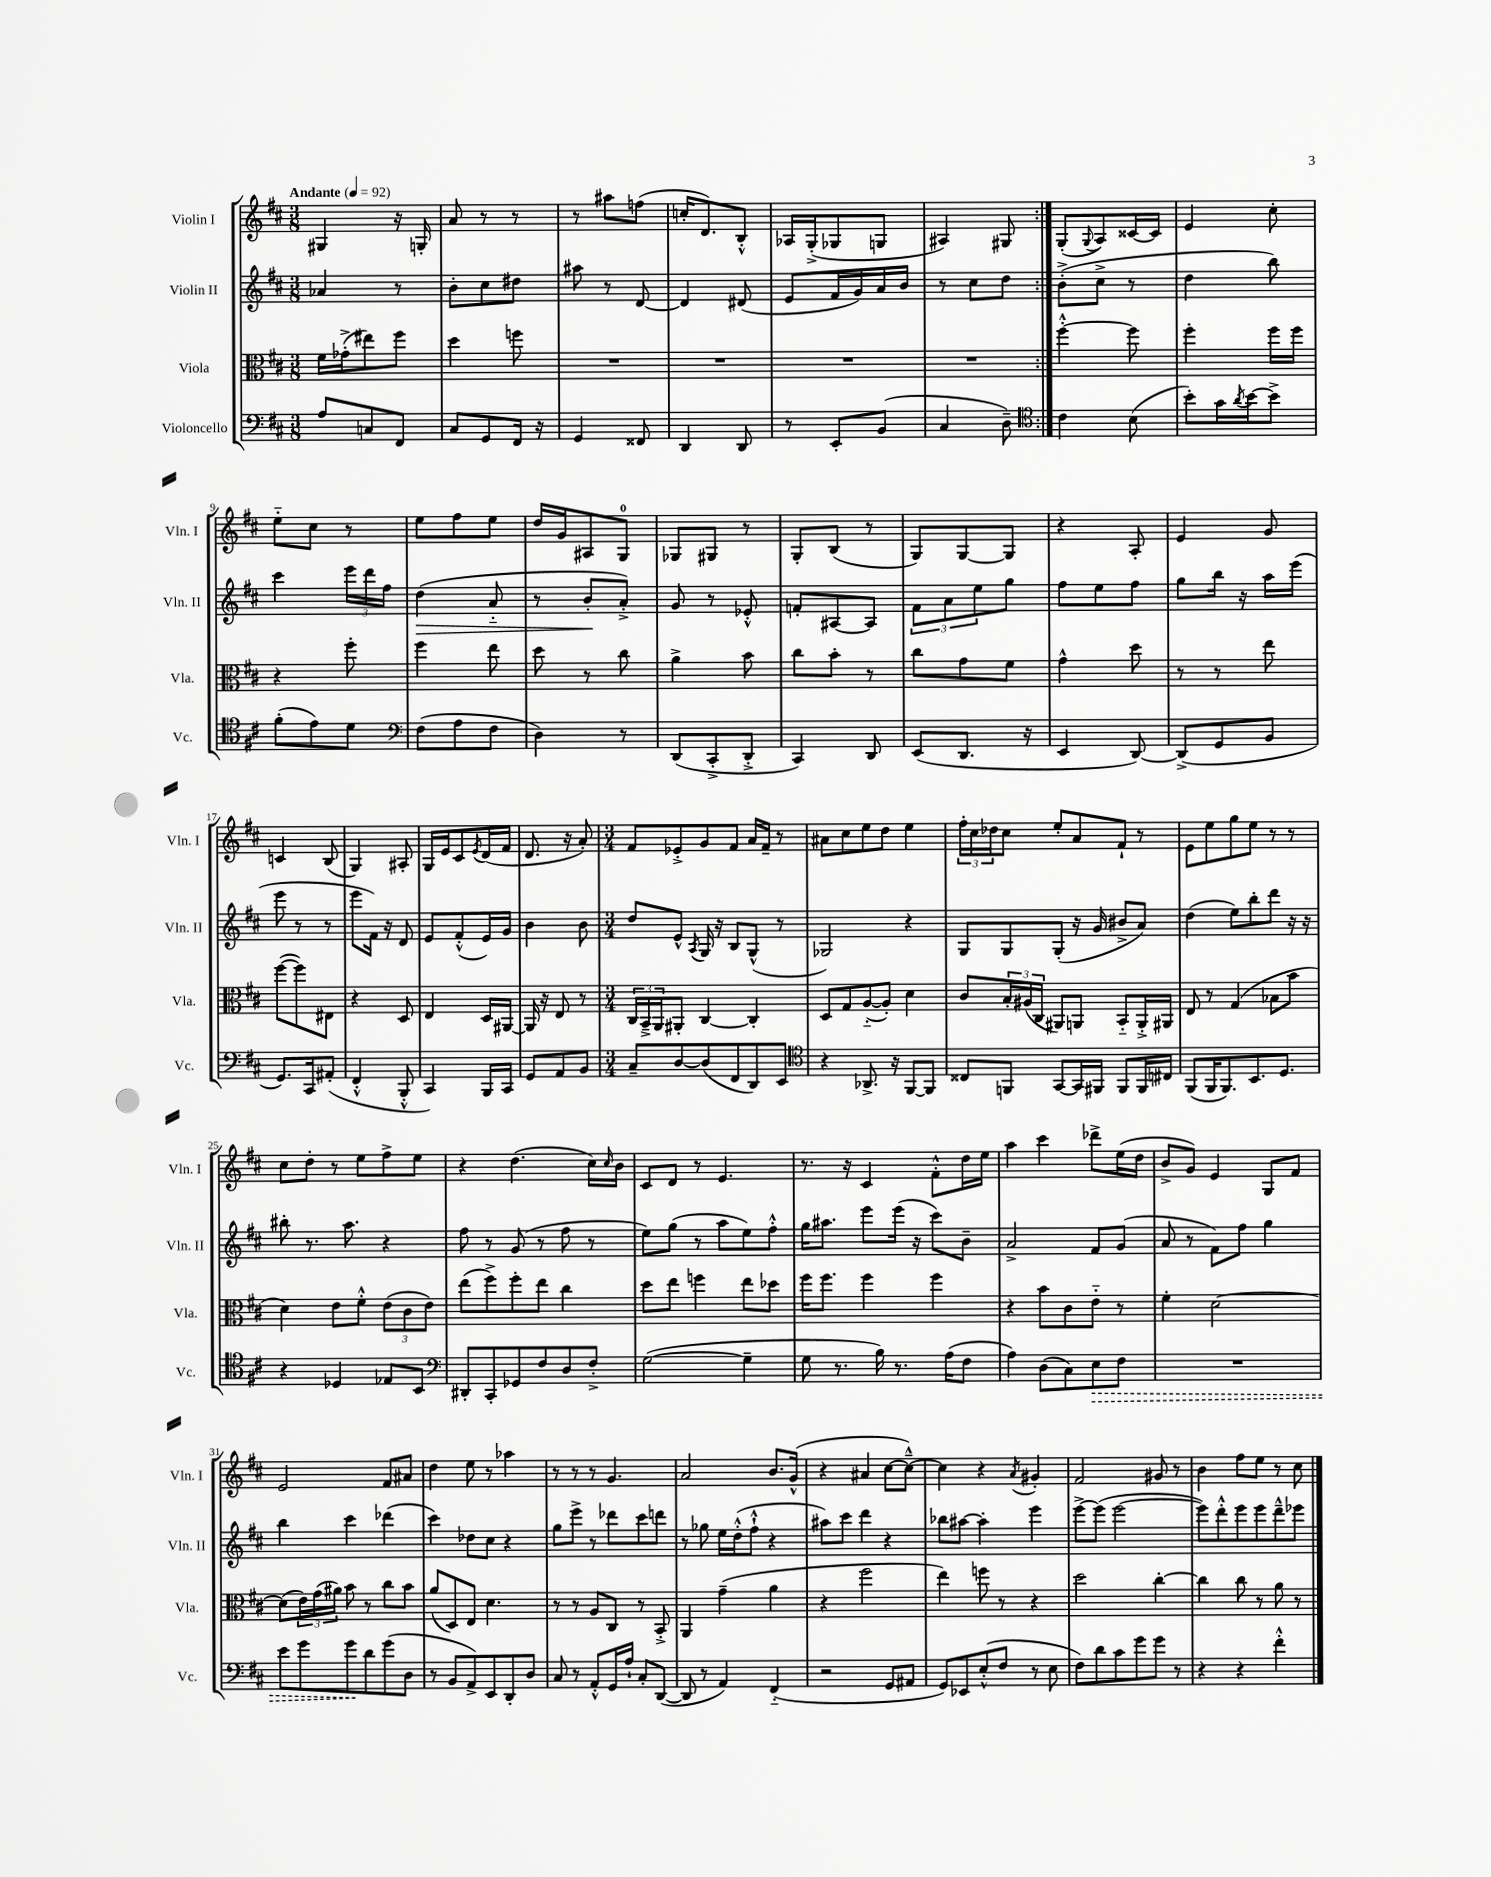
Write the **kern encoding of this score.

**kern	**kern	**kern	**kern
*staff4	*staff3	*staff2	*staff1
*clefF4	*clefC3	*clefG2	*clefG2
*k[f#c#]	*k[f#c#]	*k[f#c#]	*k[f#c#]
*M3/8	*M3/8	*M3/8	*M3/8
*MM92	*MM92	*MM92	*MM92
8A/L	16f#\LL	4a-/	4G#/
.	(16g-'^\J	.	.
8C/	8ee#\)	.	.
8FF#/J	8ff#\J	8r	16r
.	.	.	16G'/
=	=	=	=
8C#/L	4dd\	8b'\L	8a/
8GG/	.	8cc#\	8r
16FF#/Jk	8ff\	8dd#\J	8r
16r	.	.	.
=	=	=	=
4GG/	4.r	8aa#\	8r
.	.	8r	8aa#\L
8FF##/	.	[8d/	(8ff\J
=	=	=	=
4DD/	4.r	4d/]	16cc'/LK
.	.	.	8.d/)
8DD/	.	(8d#/	8B'^^/J
=	=	=	=
8r	4.r	8e/L	16A-/LL
.	.	.	(16G'^/J
8EE'/L	.	16f#/L	8G-/
.	.	16g/)	.
(8BB/J	.	16a/	8G/J
.	.	16b/JJ	.
=	=	=	=
4C#/	4.r	8r	4A#/)
.	.	8cc#\L	.
8D~\)	.	8dd\J	8G#/
=:|!	=:|!	=:|!	=:|!
*clefC4	*	*	*
4c#\	[4ff#'^^\	(8b'^\L	(8G'/L
.	.	.	8qqG/
.	.	8cc#^\J	8A/)
(8B\	8ff#\]	8r	[16c##/L
.	.	.	16c##/]JJ
=	=	=	=
8b'\L)	4ff#'\	4dd\	4e/
16g\L	.	.	.
8qa/	.	.	.
[16b\J	.	.	.
8b^\]J	16ff#\LL	8bb\)	8cc#'\
.	16ff#\JJ	.	.
=	=	=	=
(8f#'\L	4r	4ccc#\	8ee'~\L
8e\)	.	.	8cc#\J
8d\J	8ff#'\	24eee\LL	8r
.	.	24ddd\	.
.	.	24ff#\JJ	.
=	=	=	=
*clefF4	*	*	*
(8F#\L	4ff#\	(4dd\	8ee\L
8A\	.	.	8ff#\
8F#\J	8ee\	8a'~/	8ee\J
=	=	=	=
4D\)	8dd\	8r	16dd/LL
.	.	.	16g/J
.	8r	8b'/L	8A#/
8r	8cc#\	8a'^/J)	8G/J
=	=	=	=
(8DD/L	4a^\	8g/	8G-/L
8CC#'^/	.	8r	8G#/J
8DD'^/J	8b\	8e-'^^/	8r
=	=	=	=
4CC#/)	8cc#\L	8f'/L	8G'/L
.	8b'\J	[8A#/	(8B/J
8DD/	8r	8A#/]J	8r
=	=	=	=
(8EE/L	8cc#\L	12f#\L	8G/L)
.	.	12a\	.
8.DD/J	8g\	.	[8G/
.	.	12ee\	.
.	8f#\J	8gg\J	8G/]J
16r	.	.	.
=	=	=	=
4EE/	4g^^\	8ff#\L	4r
.	.	8ee\	.
[8DD/)	8dd\	8ff#\J	8A'/
=	=	=	=
(8DD^/]L	8r	8gg\L	4e/
8GG/	8r	16bb\Jk	.
.	.	16r	.
8BB/J	8ee\	16aa\LL	8g/
.	.	(16eee\JJ	.
=	=	=	=
8.GG/L)	([8ff#\L	8eee\	4c/
.	8ff#\])	8r	.
16CC#/k	.	.	.
(8AA#'/J	8E#\J	8r	(8B/
=	=	=	=
4FF#'^^/	4r	8eee\L	4G/)
.	.	16f#\Jk)	.
.	.	16r	.
8BBB'^^/	8D/	8d/	8A#'/
=	=	=	=
4CC#/)	4E/	8e/L	16G/LL
.	.	.	16e/J
.	.	(8f#'^^/	8c#/
.	.	.	8qe/
16BBB/LL	16D/LL	16e/L)	(16d/L
16CC#/JJ	[16AA#/JJ	16g/JJ	16f#/JJ
=	=	=	=
8GG/L	16AA#/]	4b\	8.d/
.	16r	.	.
8AA/	8E/	.	.
.	.	.	16r
8BB/J	8r	8b\	8a'/)
=	=	=	=
*M3/4	*M3/4	*M3/4	*M3/4
8C#~/L	24C#/LL	8dd/L	8f#/L
.	24BB~^/	.	.
.	24AA/J	.	.
[8D/	8AA#'/J	8e^^/J	8e-'^/
.	.	8qA/	.
(8D/]	[4C#/	16G/	8g/
.	.	16r	.
8FF#/	.	8B/L	8f#/J
8DD/)	4C#'/]	(8G^^/J	16a/LL
.	.	.	16f#~/JJ
8EE/J	.	8r	8r
=	=	=	=
*clefC4	*	*	*
4r	8D/L	2G-/)	8a#\L
.	8G/	.	8cc#\
8.AA-^/	([8A'~/	.	8ee\
.	8A'/]J)	.	8dd\J
16r	.	.	.
[8FF#/L	4d\	4r	4ee\
8FF#/]J	.	.	.
=	=	=	=
8C##/L	8c#/L	8G/L	24ff#'\LL
.	.	.	24cc#\
.	.	.	24dd-\J
8FF/J	24B'/L	8G/	8cc#\J
.	(24A#/	.	.
.	24C#/JJ	.	.
[8GG/L	8AA#/L)	(8G'/J	8ee'/L
16GG/]L	8AA/J	16r	8a/
16FF#/JJ	.	16g/	.
8FF#/L	8BB'~/L	8b#^/L	8f#`/J
16FF#/L	16AA'^/L	8a/J)	8r
16C#/JJ	16AA#/JJ	.	.
=	=	=	=
(8FF#/L	8E/	(4dd\	8e\L
16FF#/K	8r	.	8ee\
8.FF#/)	.	.	.
.	(4G/	8ee\L)	8gg\
8.BB/	.	8bb'\	8ee\J
.	8B-\L	8ddd\J	8r
8.D/J	.	.	.
.	8b\J	16r	8r
.	.	16r	.
=	=	=	=
4r	4d\)	8bb#'\	8cc#\L
.	.	8.r	8dd'\J
4D-/	8e\L	.	8r
.	.	8.aa\	.
.	8f#'^^\J	.	8ee\L
8E-/L	(12e\L	4r	8ff#^\
.	12c#\	.	.
8BB/J	.	.	8ee\J
.	12e\J)	.	.
=	=	=	=
*clefF4	*	*	*
8DD#'/L	(8ee\L	8ff#\	4r
8CC#'/	8ff#^\)	8r	.
8GG-/	8ff#'\	(8g/	(4.dd\
8F#/	8ee\J	8r	.
8D/	4cc#\	8ff#\	.
8F#'^/J	.	8r	16cc#\LL)
.	.	.	16qqcc#/
.	.	.	16b\JJ
=	=	=	=
([2G\	8dd\L	8ee\L)	8c#/L
.	8ee\J	(8gg\J	8d/J
.	4ff\	8r	8r
.	.	8aa\L	4.e/
4G~\]	8ee\L	8ee\)	.
.	8dd-\J	8ff#'^^\J	.
=	=	=	=
8G\	16ff#\LK	16gg\LK	8.r
.	8.ff#\J	8.aa#\J	.
8.r	.	.	.
.	.	.	16r
.	4ff#\	8eee\L	4c#/
16B\)	.	.	.
8.r	.	(16eee\Jk	.
.	.	16r	.
.	4ff#\	8ccc#\L)	8f#'^^\L
(16A\LK	.	.	.
8F#\J	.	8b~\J	16dd\L
.	.	.	16ee\JJ
=	=	=	=
4A\)	4r	2a^/	4aa\
(8D\L	8b\L	.	4ccc#\
8C#\)	8c#\	.	.
8E\	8e'~\J	8f#/L	8ddd-^\L
8F#\J	8r	(8g/J	(16ee\L
.	.	.	16dd\JJ
=	=	=	=
2.r	4f#'\	8a/	8b^/L
.	.	8r	8g/J)
.	[2d\	8f#\L)	4e/
.	.	8ff#\J	.
.	.	4gg\	8G/L
.	.	.	8f#/J
=	=	=	=
8e\L	(8d\]L	4bb\	2e/
8g\	24e\L)	.	.
.	(24g\	.	.
.	24a#\JJ)	.	.
8g\	8b\	4ccc#\	.
8d\	8r	.	.
(8g\	8cc#\L	(4ddd-\	8f#/L
8D\J	8b\J	.	8a#/J
=	=	=	=
8r	(8a/L	4ccc#\)	4dd\
8BB/L	8D/)	.	.
8AA^/)	8E/J	8dd-\L	8ee\
8EE/	4.d\	8cc#\J	8r
8DD'/	.	4r	4aa-\
8D/J	.	.	.
=	=	=	=
8C#/	8r	8gg\L	8r
8r	8r	8eee^\J	8r
8AA'^^/L	8A/L	8r	8r
16GG/L	8C#/J	8ddd-\L	4.g/
16A`/JJ	.	.	.
8C#'/L	8r	8ccc#\	.
([8DD/J	8BB'^/	8ddd\J	.
=	=	=	=
8DD/]	4AA/	8r	2a/
8r	.	8gg-\	.
4AA/)	(4g~\	16ee\LL	.
.	.	(16dd'^^\J	.
.	.	8ff#`^^\J	.
(4FF#'~/	4a\	4r	8.b/L
.	.	.	(16g^^/Jk
=	=	=	=
2r	4r	8aa#\L)	4r
.	.	8ccc#\J	.
.	2ff#\	4ddd\	4a#/
8GG/L	.	4r	[8cc#\L
8AA#/J	.	.	8cc#~^^\_J)
=	=	=	=
8GG/L)	4ee\)	8bb-\L	4cc#\]
8EE-/	.	[8aa#\J	.
(8E'^^/	8ff\	4aa#'\]	4r
8F#/J	8r	.	.
.	.	.	8qa/
8r	4r	4eee\	4g#'/
8E\	.	.	.
=	=	=	=
8F#\L)	2dd\	[8eee^\L	2f#/
8d\	.	(8eee\]J	.
8c#\	.	[2eee\	.
8g\	.	.	.
8g\J	[4cc#'\	.	8g#/
8r	.	.	8r
=	=	=	=
4r	4cc#\]	8eee\]L)	4b\
.	.	8ddd'^^\	.
4r	8cc#\	8eee\	8ff#\L
.	8r	8eee\	8ee\J
4f#'^^\	8a\	8ddd~^^\	8r
.	8r	8eee-\J	8cc#\
==	==	==	==
*-	*-	*-	*-
